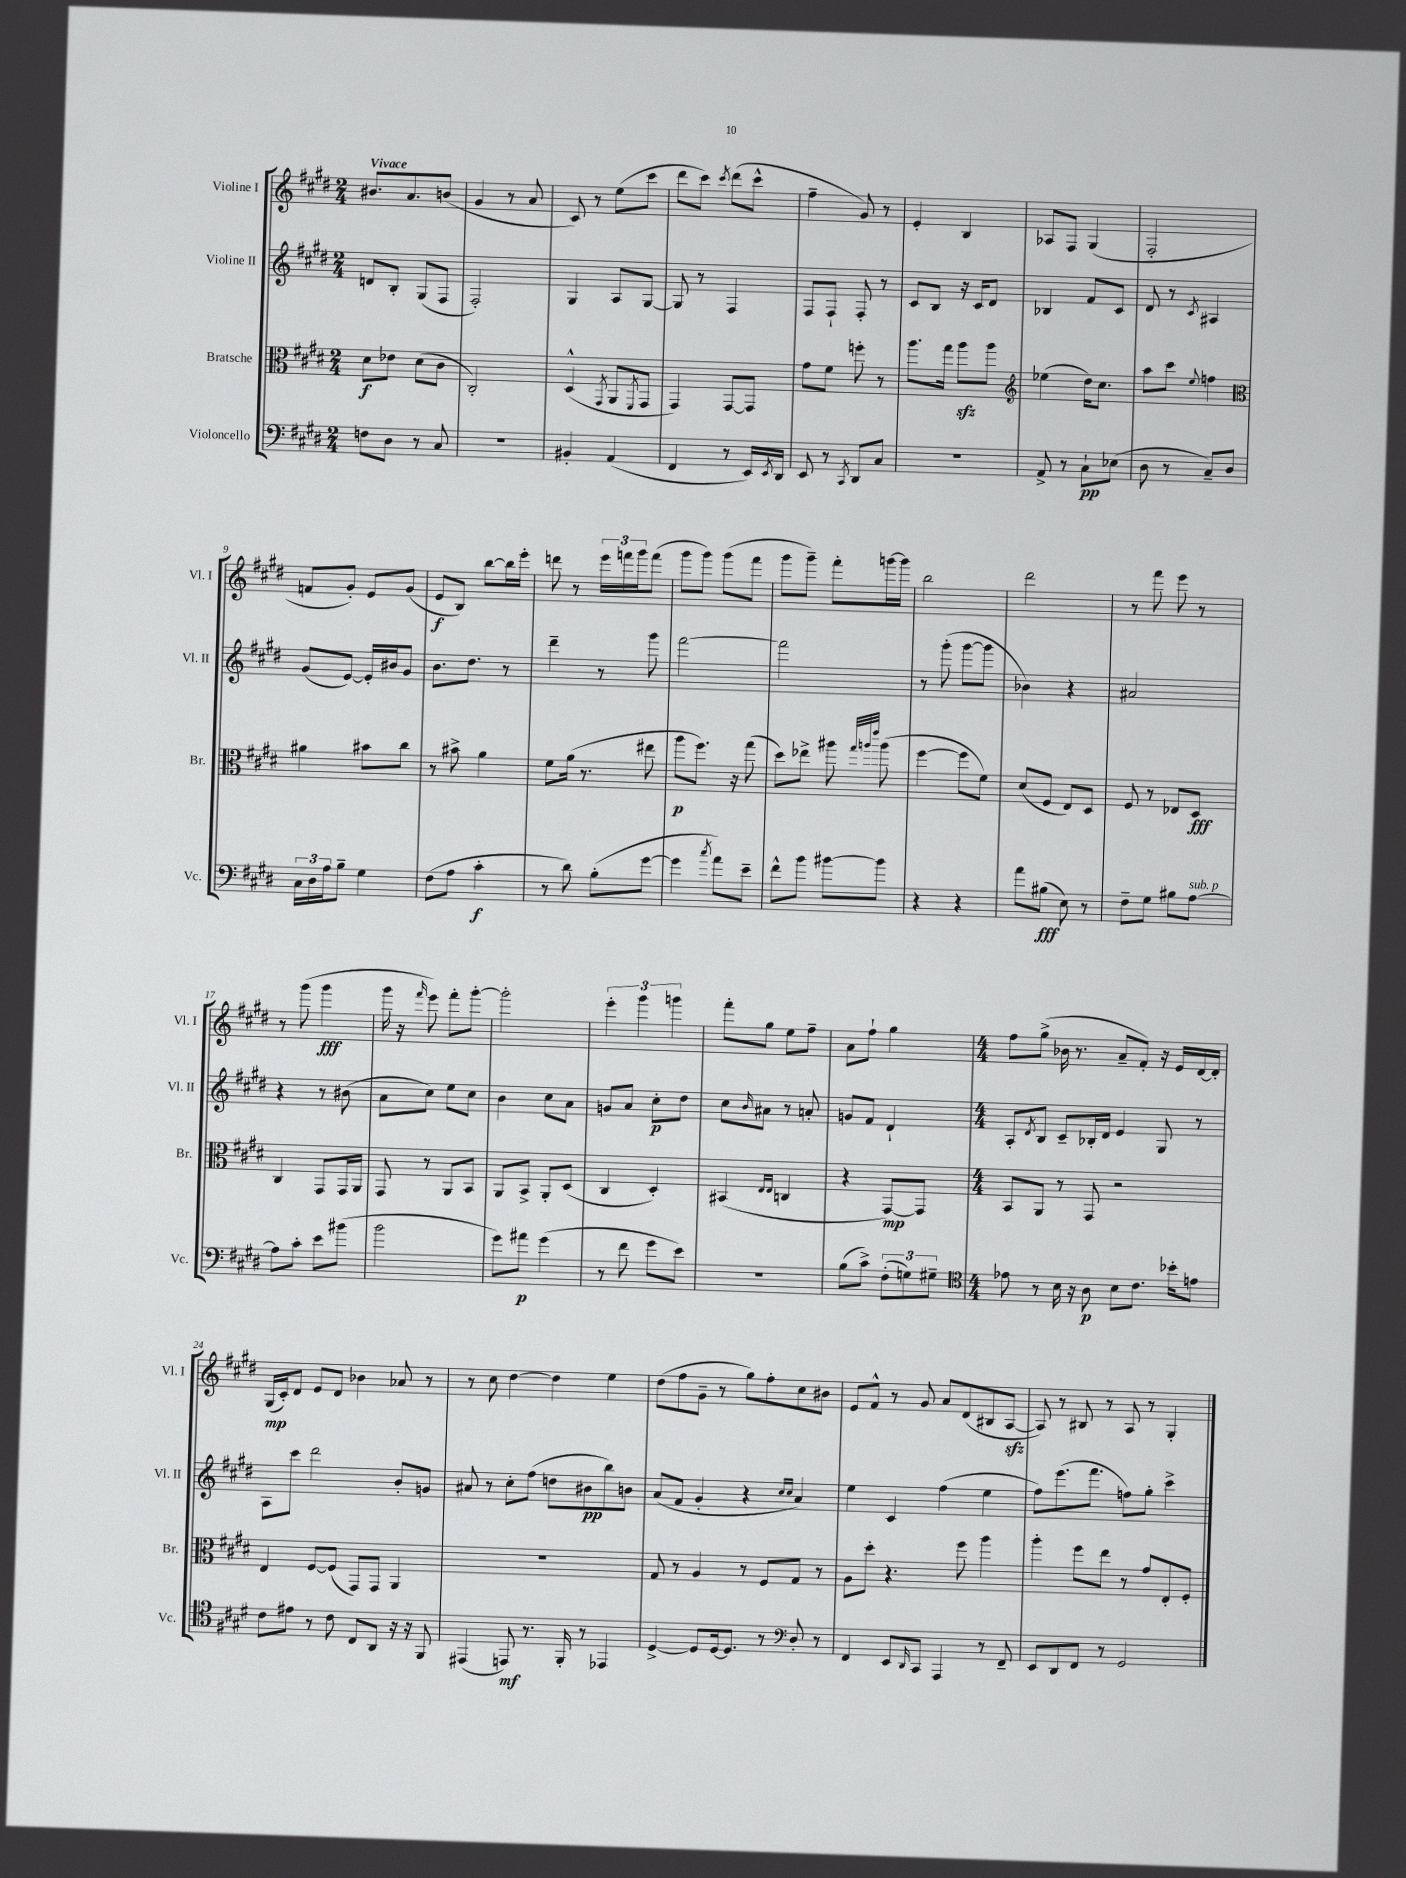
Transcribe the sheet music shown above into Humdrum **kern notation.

**kern	**kern	**kern	**kern
*staff4	*staff3	*staff2	*staff1
*clefF4	*clefC3	*clefG2	*clefG2
*k[f#c#g#d#]	*k[f#c#g#d#]	*k[f#c#g#d#]	*k[f#c#g#d#]
*M2/4	*M2/4	*M2/4	*M2/4
8F\L	8d#\L	8d/L	8.b#/L
8D#\J	8e-\J	8B'/J	.
.	.	.	8.a/
8r	(8d#\L	(8G#/L	.
8C#/	8c#\J	8F#/J	(8b/J
=	=	=	=
2r	2C#'/)	2F#'/)	4g#/
.	.	.	8r
.	.	.	8a/
=	=	=	=
4BB#'/	(4D#^^/	4G#/	8c#/)
.	.	.	8r
.	8qGG#/	.	.
(4AA/	8AA/L	8A/L	(8ee\L
.	8qFF#/	.	.
.	8GG#/J	[8G#/J	8ccc#\J
=	=	=	=
4FF#/	4GG#/)	8G#/]	8ddd#\L
.	.	8r	8ccc#\J)
.	.	.	8qccc#/
8r	[8GG#/L	4F#/	(8ddd#\L
16EE/LL)	8GG#/]J	.	8ccc#^^\J
8qEE/	.	.	.
16DD#/JJ	.	.	.
=	=	=	=
8EE/	8g#\L	8F#/L	4ff#~\
8r	8f#\J	8F#`/J	.
8qCC#/	.	.	.
8DD#/L	8ff'\	8F#'/	8g#/)
8C#/J	8r	8r	8r
=	=	=	=
2r	8.aa\L	8c#/L	4e'/
.	.	8B/J	.
.	16gg#\Jk	.	.
.	8aa\L	16r	4B/
.	.	16c#/LK	.
.	8aa\J	8d#/J	.
=	=	=	=
*	*clefG2	*	*
8AA^/	(4ee-\	4B-/	8A-/L
8r	.	.	8F#/J
8C#`\L	16dd#\LK)	8f#/L	(4G#/
.	8.cc#\J	.	.
(8E-\J	.	8c#/J	.
=	=	=	=
8D#\	8aa\L	8d#/	2F#'/
8r	8ccc#\J	8r	.
.	8qqee/	8qc#/	.
8C#~/L)	4ff\	4A#/	.
8D#/J	.	.	.
=	=	=	=
*	*clefC3	*	*
24C#\LL	4a#\	(8g#/L	8f/L
24D#\	.	.	.
24A\J	.	.	.
8B~\J	.	[8e/J)	8g#'/J)
4G#\	8b#\L	16e'/]LL	8e/L
.	.	16b#/J	.
.	8cc#\J	8g#/J	(8g#/J
=	=	=	=
(8F#\L	8r	8.b\L	8e/L
8A\J	8b#^\	.	8B/J)
.	.	8.dd#\J	.
4c#'\	4a\	.	[8bb\L
.	.	8r	16bb\]L
.	.	.	16eee'\JJ
=	=	=	=
8r	8f#\L	4ddd#~\	8ddd\
8d#\)	(16a\Jk	.	8r
.	8.r	.	.
(8B'\L	.	8r	24eee\LL
.	.	.	24fff\
.	.	.	24ggg#\J
[8g#\J	8ee#\	8ggg#\	(8fff\J
=	=	=	=
4g#\]	8aa\L	[2fff#\	8ggg#\L
.	8.ff#\J)	.	8ggg#\J)
8qcc#/	.	.	.
8a\L)	.	.	(8ggg#\L
.	16r	.	.
8e~\J	(8gg#\	.	8fff#\J
=	=	=	=
8f#^^\L	8dd#\L)	2fff#\]	8ggg#\L
8b\J	8ee-^\J	.	8ggg#~\J)
[8b#\L	8aa#\	.	8fff#'\L
.	32qqgg#/LLL	.	.
.	32qqaa/	.	.
.	32qqeee/JJJ	.	.
8b#\]J	(8aa\	.	[16ggg\L
.	.	.	16ggg\]JJ
=	=	=	=
4r	[4ff#\	8r	2bb\
.	.	(8ggg#'\	.
4r	8ff#\]L	[8ggg#\L	.
.	8f#\J)	8ggg#\]J	.
=	=	=	=
8a\L	(8d#/L	4b-\)	2ddd#\
(8B#\J	8F#/J	.	.
8E\)	8E/L)	4r	.
8r	8D#/J	.	.
=	=	=	=
8F#~\L	8F#/	2a#/	8r
8G#\J	8r	.	8fff#\
8B#\L	8E-/L	.	8eee\
[8A\J	8D#/J	.	8r
=	=	=	=
8A\]L	4C#/	4r	8r
8c#'\J	.	.	(8ggg#\
8e\L	8GG#/L	8r	4ggg#\
(8b#\J	16GG#/L	(8b#\	.
.	16AA/JJ	.	.
=	=	=	=
2b\	8GG#/	8a\L	16ggg#\
.	.	.	16r
.	.	.	16qqfff#/
.	8r	8cc#\J)	8eee\)
.	8AA/L	8ee\L	8fff#'\L
.	8BB/J	8cc#\J	[8ggg#'\J
=	=	=	=
8g#\L)	8AA/L	4b\	2ggg#'\]
8a#\J	8BB^/J	.	.
(4g#\	8AA'/L	8cc#\L	.
.	(8D#/J	8a\J	.
=	=	=	=
8r	4C#/	8g/L	6eee'\
8f#\	.	8a/J	.
.	.	.	6ggg#\
8g#\L	4D#'/)	8cc#'\L	.
.	.	.	6ggg\
8e\J)	.	8dd#\J	.
=	=	=	=
2r	(4BB#/	8cc#\L	8fff#'\L
.	.	16qqb/	.
.	.	8a#\J	8gg#\J
.	16qqE/LL	.	.
.	16qqE/JJ	.	.
.	4C/	8r	8ee\L
.	.	8a'/	8ff#~\J
=	=	=	=
(8B\L	4r	8g/L	8a\L
8c#^\J)	.	8f#/J	8ff#`\J
(12F#'\L	[8GG#/L)	4d#`/	4gg#\
12G\)	.	.	.
.	8GG#/]J	.	.
12G#~\J	.	.	.
=	=	=	=
*clefC4	*	*	*
*M4/4	*M4/4	*M4/4	*M4/4
8e-\	8BB/L	8A'/L	8ff#\L
.	.	8qd#/	.
8r	8AA/J	8B/J	(8gg#^\J
16B\	8r	8c#~/L	16b-\
16r	.	.	8.r
8A\	8GG#/	16B-'/L	.
.	.	16d#/JJ	.
8B\L	2r	4e/	8a~/L
8.c#\J	.	.	8f#'/J)
.	.	8G#/	16r
16b-'\LK	.	.	16e/LL
8e\J	.	8r	[16d#/
.	.	.	16d#'/]JJ
=	=	=	=
8c#\L	4E/	8A\L	(16G#/LL
.	.	.	16c#'/J)
8e#\J	.	8ccc#\J	8d#/J
8r	[8F#/L	2ddd#\	8e/L
8c#\	(8F#/]J	.	8d#/J
8C#/L	8GG#/L)	.	4b-\
8AA/J	8GG#/J	.	.
16r	4AA/	8b'/L	8a-/
16r	.	.	.
8FF#/	.	8g/J	8r
=	=	=	=
(4EE#/	1r	8a#/	8r
.	.	8r	8cc#\
8EE/)	.	8cc#'\L	[4dd#\
8.r	.	(8ff#\J	.
.	.	8dd\L	4dd#\]
16FF#'/	.	.	.
8r	.	8b#\	.
4EE-/	.	8bb\)	4ee\
.	.	8b\J	.
=	=	=	=
[4D#^/	8G#/	(8a/L	(8dd#\L
.	8r	8f#/J	8ff#\
8D#/]L	4A/	4g#'/	8g#~\J
[16D#/k	.	.	8r
8.D#/]J	.	.	.
.	8r	4r	8gg#\L)
8r	8F#/L	.	8ff#'\
.	.	16qqcc#/LL	.
.	.	16qqcc#/JJ	.
8D#'/	8G#/J	4a/)	8cc#\
8r	8r	.	8b#\J
=	=	=	=
*clefF4	*	*	*
4FF#/	8A\L	4ee\	8e/L
.	8dd#'\J	.	8f#^^/J
8EE/L	4.r	4c#/	8r
16qqDD#/	.	.	.
8CC#/J	.	.	8g#/
4AAA/	.	(4ff#\	8a/L
.	8ff#\	.	(8d#/
8r	4aa\	4ee\	8B#/
8FF#~/	.	.	[8A/J
=	=	=	=
8EE/L	4aa'\	8ff#\L)	8A/])
8DD#/	.	(8.eee\	8r
8FF#/J	8ff#\L	.	8B#/
.	.	8.fff#\J	.
8r	8ee\J	.	8r
2GG#/	8r	8ff\L)	8A/
.	8g#/L	8gg#'\J	8r
.	8E'/	4ccc#^\	4G#'/
.	8F#'/J	.	.
==	==	==	==
*-	*-	*-	*-
